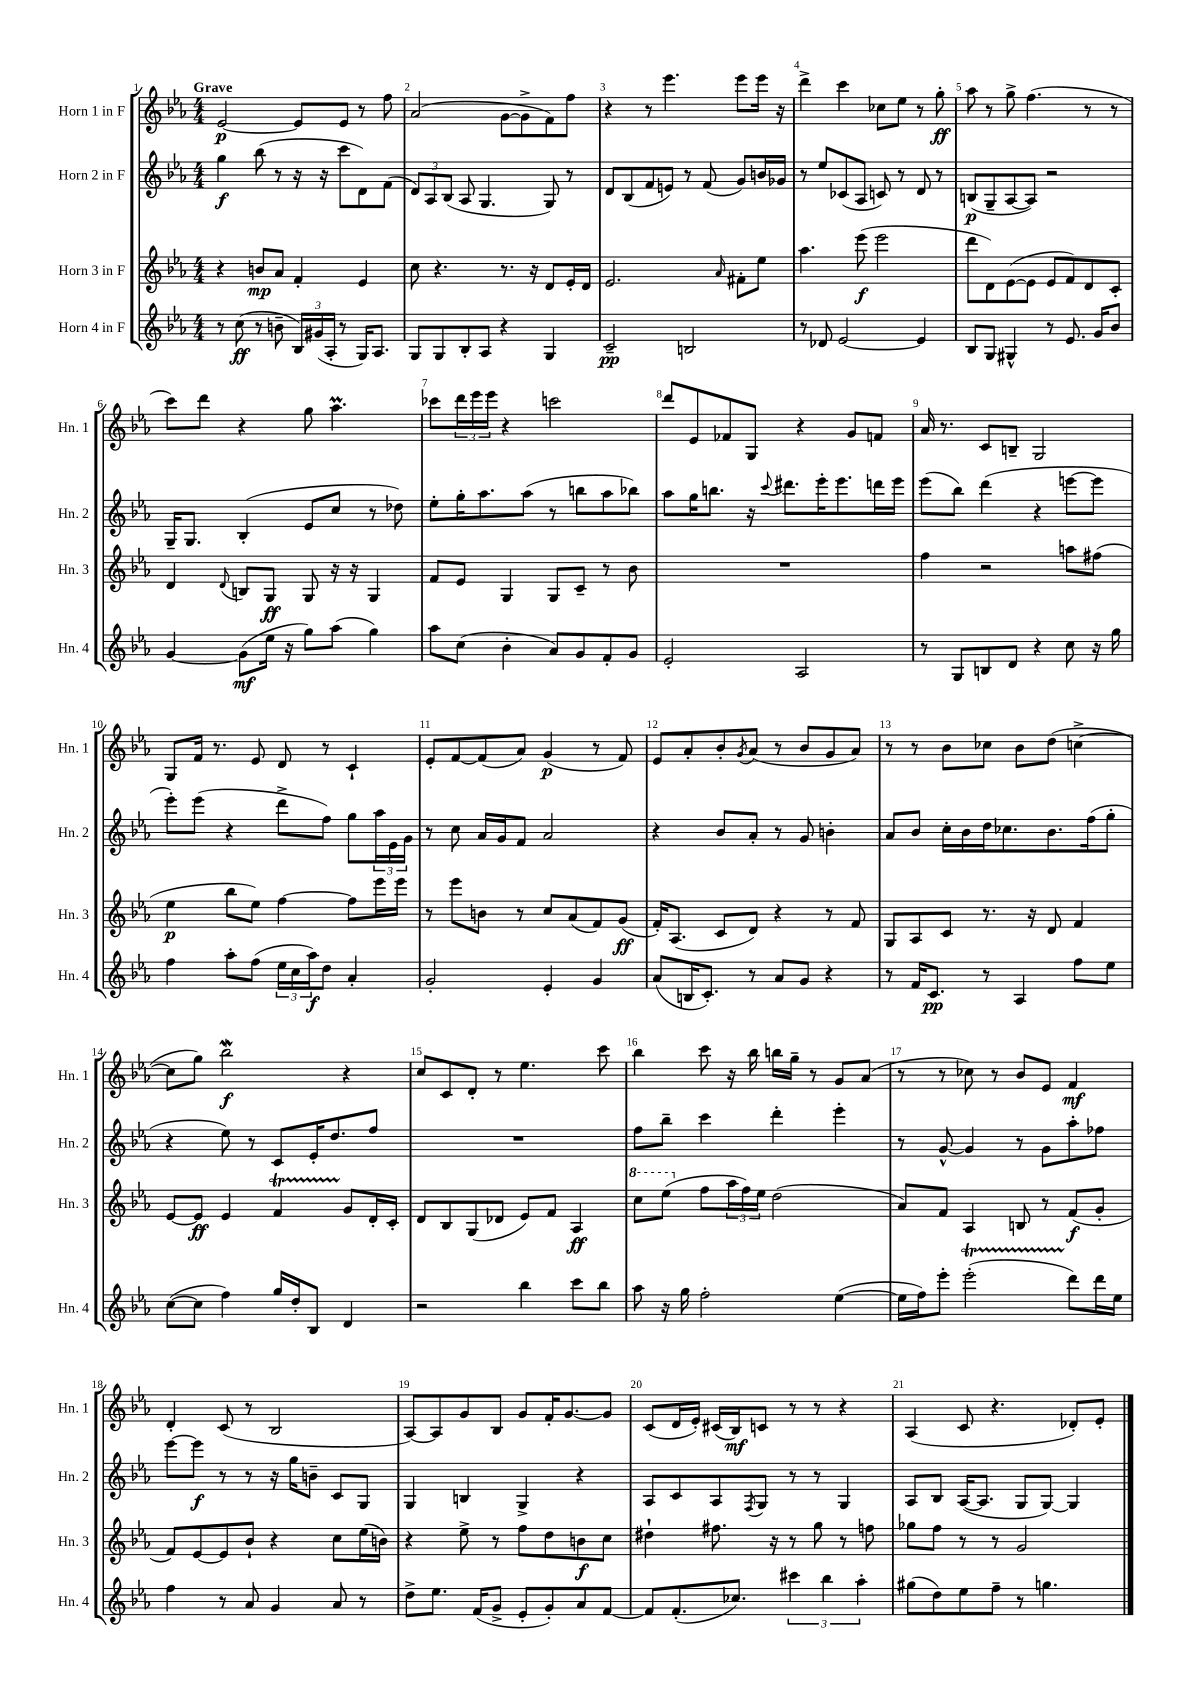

**kern	**dynam	**kern	**dynam	**kern	**dynam	**kern	**dynam
*part4	*part4	*part3	*part3	*part2	*part2	*part1	*part1
*staff4	*staff4	*staff3	*staff3	*staff2	*staff2	*staff1	*staff1
*I"Horn 4 in F	*	*I"Horn 3 in F	*	*I"Horn 2 in F	*	*I"Horn 1 in F	*
*I'Hn. 4	*	*I'Hn. 3	*	*I'Hn. 2	*	*I'Hn. 1	*
*clefG2	*	*clefG2	*	*clefG2	*	*clefG2	*
*k[b-e-a-]	*	*k[b-e-a-]	*	*k[b-e-a-]	*	*k[b-e-a-]	*
*M4/4	*	*M4/4	*	*M4/4	*	*M4/4	*
=1	=1	=1	=1	=1	=1	=1	=1
!	!	!	!	!	!	!LO:TX:a:B:t=Grave	!
8r	.	4r	.	4gg\	f	[2e-/	p
(8cc\	ff	.	.	.	.	.	.
8r	.	8bn/L	mp	(8bb-\	.	.	.
8bn~\	.	8a-/J	.	8r	.	.	.
24B-/LL)	.	4f'/	.	16r	.	8e-/L]	.
(24g#X/	.	.	.	.	.	.	.
.	.	.	.	16r	.	.	.
24A-'/JJ	.	.	.	.	.	.	.
8r	.	.	.	8ccc\L	.	8e-/J	.
16G/KL)	.	4e-/	.	8d\)	.	8r	.
8.A-/J	.	.	.	.	.	.	.
.	.	.	.	(8f\J	.	8ff\	.
=2	=2	=2	=2	=2	=2	=2	=2
8G/L	.	8cc\	.	12d/L)	.	(2a-/	.
.	.	.	.	12A-/	.	.	.
8G/	.	4.r	.	.	.	.	.
.	.	.	.	(12B-/J	.	.	.
8B-'/	.	.	.	8A-/	.	.	.
8A-/J	.	.	.	4.G/	.	.	.
4r	.	8.r	.	.	.	[8g\L	.
.	.	.	.	.	.	8g^\]	.
.	.	16r	.	.	.	.	.
4G/	.	8d/L	.	8G/)	.	8f\)	.
.	.	16e-'/L	.	8r	.	8ff\J	.
.	.	16d/JJ	.	.	.	.	.
=3	=3	=3	=3	=3	=3	=3	=3
2c~/	pp	2.e-/	.	8d/L	.	4r	.
.	.	.	.	(8B-/	.	.	.
.	.	.	.	8f/	.	8r	.
.	.	.	.	8en/J)	.	4.eee-\	.
2Bn/	.	.	.	8r	.	.	.
.	.	.	.	(8f/	.	.	.
.	.	16qqa-/	.	.	.	.	.
.	.	8f#X'\L	.	8g/L)	.	8eee-\L	.
.	.	8ee-\J	.	16bn/L	.	16eee-\Jk	.
.	.	.	.	16g-X/JJ	.	16r	.
=4	=4	=4	=4	=4	=4	=4	=4
8r	.	4.aa-\	.	8r	.	4ddd^\	.
8d-X/	.	.	.	8ee-/L	.	.	.
[2e-/	.	.	.	(8c-X/	.	4ccc\	.
.	.	(8eee-\	f	8A-/J	.	.	.
.	.	2eee-\	.	8cn/)	.	8cc-X\L	.
.	.	.	.	8r	.	8ee-\J	.
4e-/]	.	.	.	8d/	.	8r	.
.	.	.	.	8r	.	8gg'\	ff
=5	=5	=5	=5	=5	=5	=5	=5
8B-/L	.	8ddd\L	.	(8Bn/L	p	8aa-\	.
8G/J	.	8d\)	.	8G~/	.	8r	.
4G#X^^/	.	([8e-\	.	[8A-/	.	8gg^\	.
.	.	8e-\J]	.	8A-/J])	.	(4.ff\	.
8r	.	8e-/L	.	2r	.	.	.
8.e-/	.	8f/)	.	.	.	.	.
.	.	8d/	.	.	.	8r	.
16g/KL	.	.	.	.	.	.	.
8b-/J	.	8c'/J	.	.	.	8r	.
!!LO:LB:g=z
=6	=6	=6	=6	=6	=6	=6	=6
[4g/	.	4d/	.	16G~/KL	.	8ccc\L)	.
.	.	.	.	8.G/J	.	.	.
.	.	.	.	.	.	8ddd\J	.
.	.	8qqd/	.	.	.	.	.
(8g\L]	mf	8Bn/L	.	(4B-'/	.	4r	.
16ee-\Jk	.	8G/J	ff	.	.	.	.
16r	.	.	.	.	.	.	.
8gg\L)	.	8G/	.	8e-/L	.	8gg\	.
(8aa-\J	.	16r	.	8cc/J	.	4.aa-M\	.
.	.	16r	.	.	.	.	.
4gg\)	.	4G/	.	8r	.	.	.
.	.	.	.	8dd-X\)	.	.	.
=7	=7	=7	=7	=7	=7	=7	=7
8aa-\L	.	8f/L	.	8ee-'\L	.	8ccc-X\L	.
(8cc\J	.	8e-/J	.	16gg'\K	.	24ddd\L	.
.	.	.	.	.	.	24eee-\	.
.	.	.	.	8.aa-\	.	.	.
.	.	.	.	.	.	24eee-\JJ	.
4b-'\	.	4G/	.	.	.	4r	.
.	.	.	.	(8aa-\J	.	.	.
8a-/L)	.	8G/L	.	8r	.	2cccn\	.
8g/	.	8c~/J	.	8bbn\L	.	.	.
8f'/	.	8r	.	8aa-\	.	.	.
8g/J	.	8b-\	.	8bb-X\J)	.	.	.
=8	=8	=8	=8	=8	=8	=8	=8
2e-'/	.	1r	.	8aa-\L	.	8ddd/L	.
.	.	.	.	16gg\K	.	8e-/	.
.	.	.	.	8.bbn\J	.	.	.
.	.	.	.	.	.	8f-X/	.
.	.	.	.	16r	.	8G/J	.
.	.	.	.	8qqccc/	.	.	.
.	.	.	.	8.ddd#X\L	.	.	.
2A-/	.	.	.	.	.	4r	.
.	.	.	.	16eee-'\K	.	.	.
.	.	.	.	8.eee-\	.	.	.
.	.	.	.	.	.	8g/L	.
.	.	.	.	16dddn\L	.	8fn/J	.
.	.	.	.	16eee-\JJ	.	.	.
=9	=9	=9	=9	=9	=9	=9	=9
8r	.	4ff\	.	(8eee-\L	.	16a-/	.
.	.	.	.	.	.	8.r	.
8G/L	.	.	.	8bb-\J)	.	.	.
8Bn/	.	2r	.	(4ddd\	.	8c/L	.
8d/J	.	.	.	.	.	8Bn~/J	.
4r	.	.	.	4r	.	2G/	.
8cc\	.	8aan\L	.	[8eeen\L	.	.	.
16r	.	(8ff#X\J	.	8eee\J]	.	.	.
16gg\	.	.	.	.	.	.	.
!!LO:LB:g=z
=10	=10	=10	=10	=10	=10	=10	=10
4ff\	.	4ee-\	p	8eee-'\L)	.	8G/L	.
.	.	.	.	(8eee-\J	.	16f/Jk	.
.	.	.	.	.	.	8.r	.
8aa-'\L	.	8bb-\L	.	4r	.	.	.
(8ff\J	.	8ee-\J)	.	.	.	8e-/	.
24ee-\LL	.	[4ff\	.	8ddd^\L	.	8d/	.
24cc\	.	.	.	.	.	.	.
24aa-\J)	f	.	.	.	.	.	.
8dd\J	.	.	.	8ff\J)	.	8r	.
4a-'/	.	8ff\L]	.	8gg\L	.	4c`/	.
.	.	16eee-\L	.	24aa-\L	.	.	.
.	.	.	.	24e-\	.	.	.
.	.	16eee-\JJ	.	.	.	.	.
.	.	.	.	24g\JJ	.	.	.
=11	=11	=11	=11	=11	=11	=11	=11
2g'/	.	8r	.	8r	.	8e-'/L	.
.	.	8eee-\L	.	8cc\	.	[8f/	.
.	.	8bn\J	.	16a-/LL	.	(8f/]	.
.	.	.	.	16g/J	.	.	.
.	.	8r	.	8f/J	.	8a-/J)	.
4e-'/	.	8cc/L	.	2a-/	.	(4g/	p
.	.	(8a-/	.	.	.	.	.
4g/	.	8f/)	.	.	.	8r	.
.	.	(8g/J	ff	.	.	8f/)	.
=12	=12	=12	=12	=12	=12	=12	=12
(8a-/L	.	16f'/KL)	.	4r	.	8e-/L	.
.	.	(8.A-/J	.	.	.	.	.
16Bn/K	.	.	.	.	.	8a-'/	.
8.c'/J)	.	.	.	.	.	.	.
.	.	8c/L	.	8b-/L	.	8b-'/	.
.	.	.	.	.	.	8qg/	.
8r	.	8d/J)	.	8a-'/J	.	(8a-/J	.
8a-/L	.	4r	.	8r	.	8r	.
8g/J	.	.	.	8g/	.	8b-/L	.
4r	.	8r	.	4bn'\	.	8g/	.
.	.	8f/	.	.	.	8a-/J)	.
=13	=13	=13	=13	=13	=13	=13	=13
8r	.	8G/L	.	8a-/L	.	8r	.
16f/KL	.	8A-/	.	8b-/J	.	8r	.
8.c/J	pp	.	.	.	.	.	.
.	.	8c/J	.	16cc'\LL	.	8b-\L	.
.	.	.	.	16b-\	.	.	.
8r	.	8.r	.	16dd\J	.	8cc-X\J	.
.	.	.	.	8.cc-X\	.	.	.
4A-/	.	.	.	.	.	8b-\L	.
.	.	16r	.	.	.	.	.
.	.	8d/	.	8.b-\	.	(8dd\J	.
8ff\L	.	4f/	.	.	.	[4ccn^\	.
.	.	.	.	(16ff\k	.	.	.
8ee-\J	.	.	.	8gg'\J	.	.	.
!!LO:LB:g=z
=14	=14	=14	=14	=14	=14	=14	=14
([8cc\L	.	[8e-/L	.	4r	.	8cc\L]	.
8cc\J]	.	8e-/J]	ff	.	.	8gg\J)	.
4ff\)	.	4e-/	.	8ee-\)	.	2bb-W\	f
.	.	.	.	8r	.	.	.
16gg/LL	.	4fT/	.	8c/L	.	.	.
16dd'/J	.	.	.	.	.	.	.
8B-/J	.	.	.	16e-'/K	.	.	.
.	.	.	.	8.dd/	.	.	.
4d/	.	8g/L	.	.	.	4r	.
.	.	16d'/L	.	8ff/J	.	.	.
.	.	16c'/JJ	.	.	.	.	.
=15	=15	=15	=15	=15	=15	=15	=15
2r	.	8d/L	.	1r	.	8cc/L	.
.	.	8B-/	.	.	.	8c/	.
.	.	(8G/	.	.	.	8d'/J	.
.	.	8d-X/J	.	.	.	8r	.
4bb-\	.	8e-/L)	.	.	.	4.ee-\	.
.	.	8f/J	.	.	.	.	.
8ccc\L	.	4A-/	ff	.	.	.	.
8bb-\J	.	.	.	.	.	8ccc\	.
=16	=16	=16	=16	=16	=16	=16	=16
*	*	*8va	*	*	*	*	*
8aa-\	.	8ccc\L	.	8ff\L	.	4bb-\	.
16r	.	(8eee-\J	.	8bb-~\J	.	.	.
16gg\	.	.	.	.	.	.	.
*	*	*X8va	*	*	*	*	*
2ff'\	.	8ff\L	.	4ccc\	.	8ccc\	.
.	.	24aa-\L	.	.	.	16r	.
.	.	24ff\)	.	.	.	.	.
.	.	.	.	.	.	16bb-\	.
.	.	24ee-\JJ	.	.	.	.	.
.	.	(2dd\	.	4ddd'\	.	16bbn\LL	.
.	.	.	.	.	.	16gg~\JJ	.
.	.	.	.	.	.	8r	.
([4ee-\	.	.	.	4eee-'\	.	8g/L	.
.	.	.	.	.	.	(8a-/J	.
=17	=17	=17	=17	=17	=17	=17	=17
16ee-\LL]	.	8a-/L)	.	8r	.	8r	.
16ff\J)	.	.	.	.	.	.	.
8eee-'\J	.	8f/J	.	[8g^^/	.	8r	.
(2eee-T'\	.	4A-/	.	4g/]	.	8cc-X\)	.
.	.	.	.	.	.	8r	.
.	.	8Bn/	.	8r	.	8b-/L	.
.	.	8r	.	8g\L	.	8e-/J	.
8ddd\L)	.	(8f/L	f	8aa-'\	.	4f/	mf
16ddd\L	.	8g'/J	.	8ff-X\J	.	.	.
16ee-\JJ	.	.	.	.	.	.	.
!!LO:LB:g=z
=18	=18	=18	=18	=18	=18	=18	=18
4ff\	.	8f/L)	.	[8eee-\L	.	4d'/	.
.	.	[8e-/	.	8eee-\J]	f	.	.
8r	.	8e-/]	.	8r	.	(8c/	.
8a-/	.	8b-`/J	.	8r	.	8r	.
4g/	.	4r	.	16r	.	2B-/	.
.	.	.	.	16gg\KL	.	.	.
.	.	.	.	8bn~\J	.	.	.
8a-/	.	8cc\L	.	8c/L	.	.	.
8r	.	(16ee-\L	.	8G/J	.	.	.
.	.	16bn\JJ)	.	.	.	.	.
=19	=19	=19	=19	=19	=19	=19	=19
8dd^\L	.	4r	.	4G/	.	[8A-/L)	.
8.ee-\J	.	.	.	.	.	8A-/]	.
.	.	8ee-^\	.	4Bn/	.	8g/	.
(16f/KL	.	.	.	.	.	.	.
8g^/J	.	8r	.	.	.	8B-/J	.
8e-'/L	.	8ff\L	.	4G^/	.	8g/L	.
8g'/)	.	8dd\	.	.	.	16f'/K	.
.	.	.	.	.	.	[8.g/	.
8a-/	.	8bn\	f	4r	.	.	.
[8f/J	.	8cc\J	.	.	.	8g/J]	.
=20	=20	=20	=20	=20	=20	=20	=20
8f/L]	.	4dd#X`\	.	8A-/L	.	(8c/L	.
(8.f'/	.	.	.	8c/	.	16d/L	.
.	.	.	.	.	.	16e-'/JJ)	.
.	.	8.ff#X\	.	8A-/	.	(16c#X/LL	.
8.cc-X/J)	.	.	.	.	.	16B-/J)	mf
.	.	.	.	8qF/	.	.	.
.	.	.	.	8G/J	.	8cn/J	.
.	.	16r	.	.	.	.	.
6ccc#X\	.	8r	.	8r	.	8r	.
.	.	8gg\	.	8r	.	8r	.
6bb-\	.	.	.	.	.	.	.
.	.	8r	.	4G/	.	4r	.
6aa-'\	.	.	.	.	.	.	.
.	.	8ffn\	.	.	.	.	.
=21	=21	=21	=21	=21	=21	=21	=21
(8gg#X\L	.	8gg-X\L	.	8A-/L	.	(4A-/	.
8dd\)	.	8ff\J	.	8B-/J	.	.	.
8ee-\	.	8r	.	([16A-/KL	.	8c/	.
.	.	.	.	8.A-/J]	.	.	.
8ff~\J	.	8r	.	.	.	4.r	.
8r	.	2g/	.	8G/L	.	.	.
4.ggn\	.	.	.	[8G/J)	.	.	.
.	.	.	.	4G/]	.	8d-X'/L)	.
.	.	.	.	.	.	8e-'/J	.
==	==	==	==	==	==	==	==
*-	*-	*-	*-	*-	*-	*-	*-
